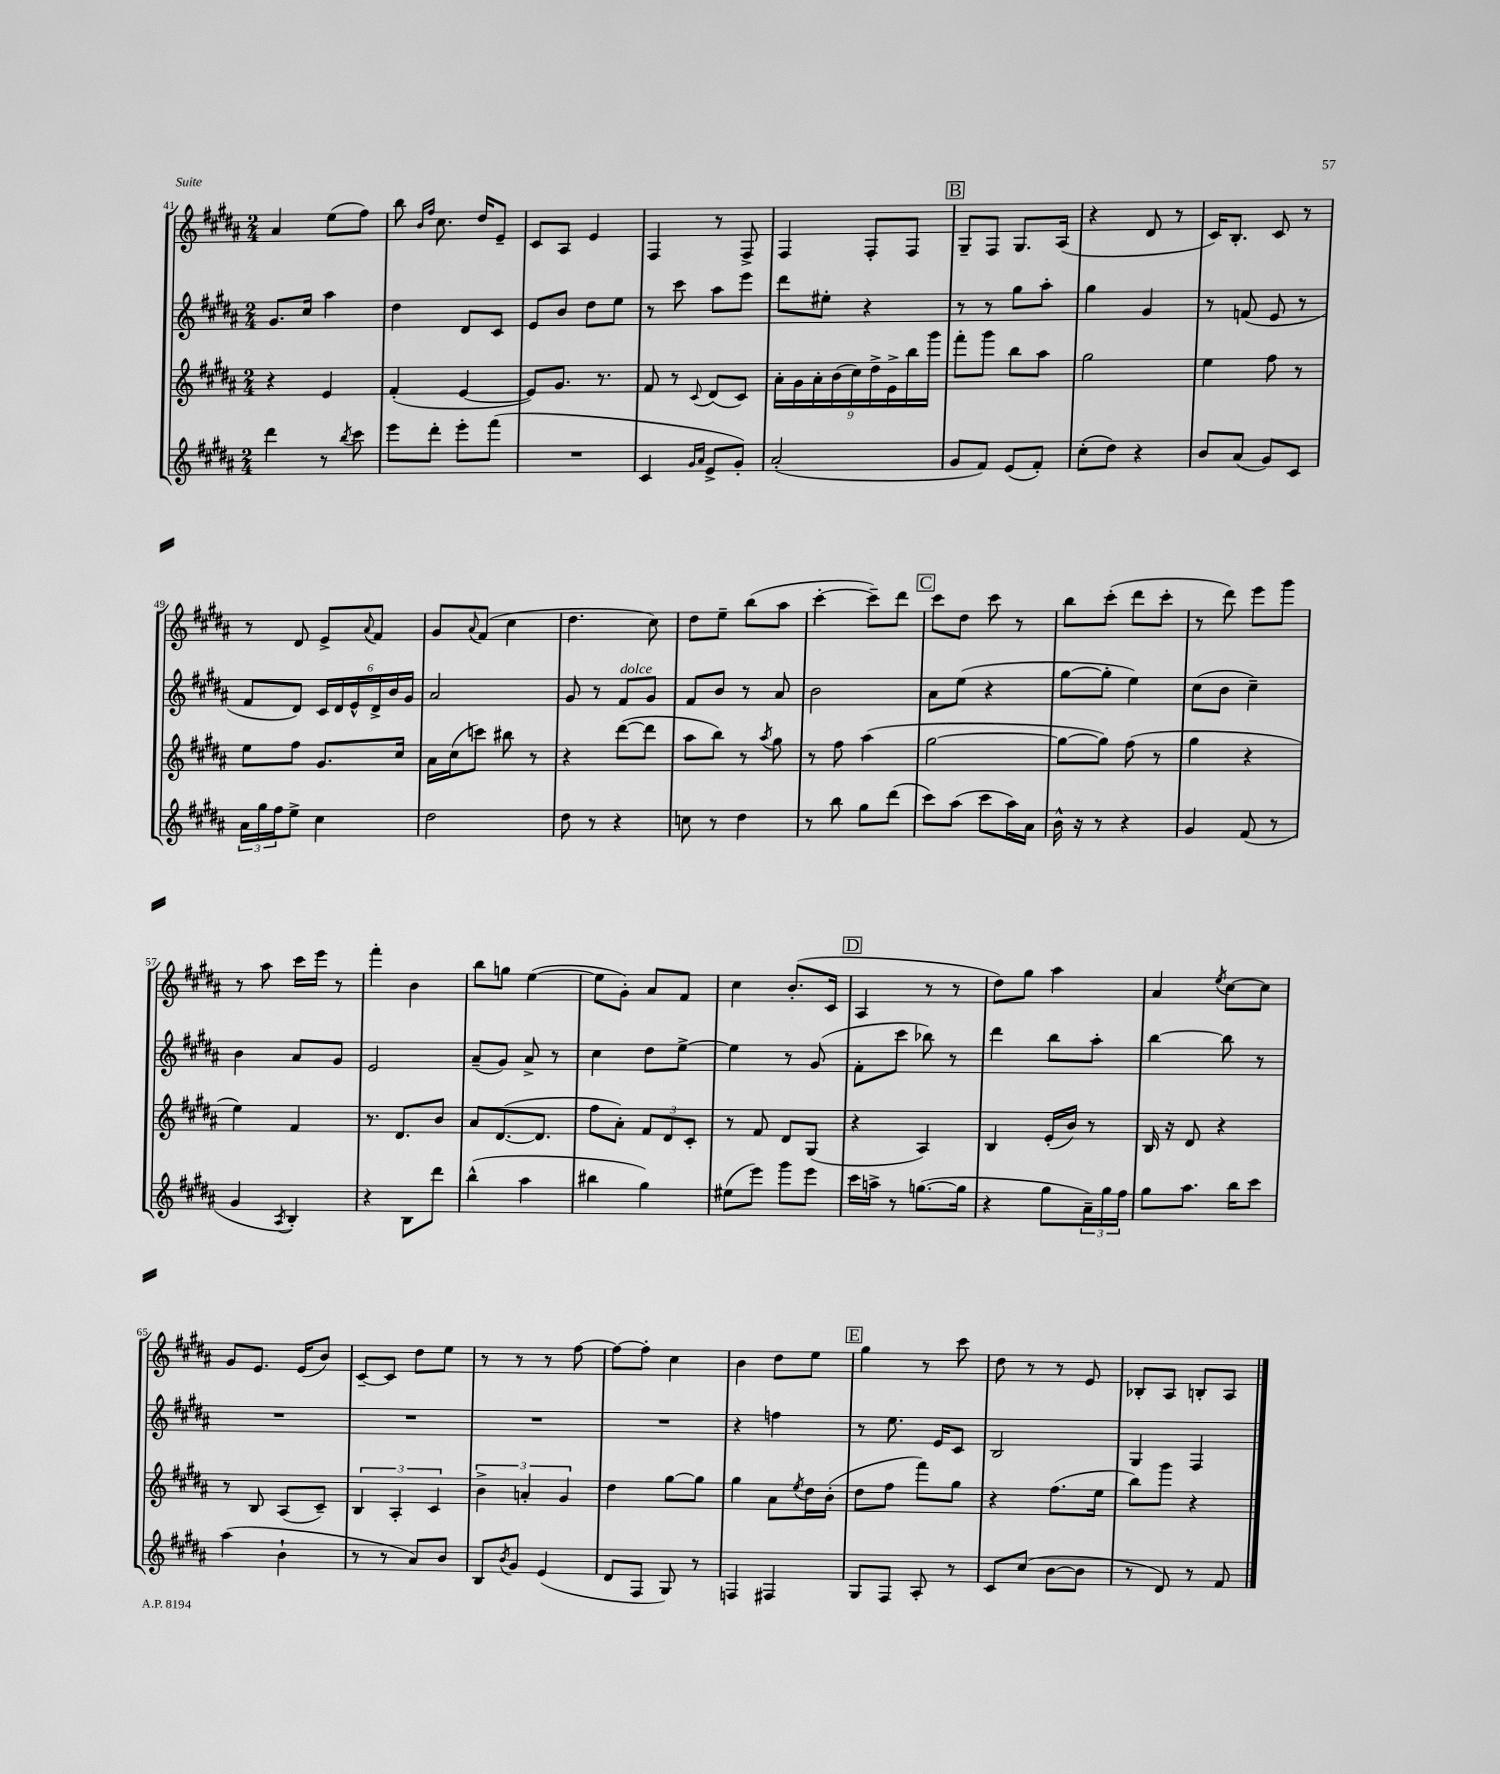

**kern	**kern	**kern	**kern
*staff4	*staff3	*staff2	*staff1
*clefG2	*clefG2	*clefG2	*clefG2
*k[f#c#g#d#a#]	*k[f#c#g#d#a#]	*k[f#c#g#d#a#]	*k[f#c#g#d#a#]
*M2/4	*M2/4	*M2/4	*M2/4
4ddd#	4r	8.g#	4a#
.	.	16cc#	.
8r	4e	4aa#	(8ee
8qbb	.	.	.
8ccc#	.	.	8ff#)
=	=	=	=
8eee	(4f#'	4dd#	8bb
.	.	.	16qqb
.	.	.	16qqff#
8ddd#'	.	.	8.cc#
8eee'	[4e	8d#	.
.	.	.	16dd#
(8fff#	.	8c#	8e~
=	=	=	=
2r	8e])	8e	8c#
.	8.g#	8b	8A#
.	.	8dd#	4e
.	8.r	.	.
.	.	8ee	.
=	=	=	=
4c#	8f#	8r	4F#
.	8r	8ccc#	.
16qqg#	.	.	.
16qqa#	8qqc#	.	.
8e^	(8d#	8aa#	8r
8g#')	8c#)	8eee	8F#^
=	=	=	=
(2a#'	18a#'	8ddd#	4F#
.	18g#	.	.
.	18a#'	.	.
.	.	8ee#'	.
.	(18b	.	.
.	18cc#)	.	.
.	.	4r	8F#'
.	18dd#^	.	.
.	18e^	.	.
.	.	.	8F#
.	18bb	.	.
.	18ggg#	.	.
=	=	=	=
8g#	8fff#'	8r	8G#~
8f#)	8ggg#	8r	8F#
(8e	8bb	8gg#	8.G#
8f#')	8aa#	8aa#'	.
.	.	.	(16A#
=	=	=	=
(8cc#'	2gg#	4gg#	4r
8dd#)	.	.	.
4r	.	4g#	8d#
.	.	.	8r
=	=	=	=
8b	4ee	8r	16c#)
.	.	.	8.B'
(8a#	.	(8f	.
8g#)	8ff#	8e	8c#
8c#	8r	8r	8r
=	=	=	=
24a#	8ee	8f#	8r
24gg#	.	.	.
24ff#	.	.	.
8ee^	8ff#	8d#)	8d#
4cc#	8.g#	24c#	8e^
.	.	24d#	.
.	.	24e^^	.
.	.	.	8qqa#
.	.	24d#^	8f#
.	.	24b	.
.	16cc#	.	.
.	.	24g#	.
=	=	=	=
2dd#	16a#	2a#	8g#
.	(16cc#	.	.
.	.	.	8qqa#
.	8ccc)	.	(8f#
.	8bb#	.	4cc#
.	8r	.	.
=	=	=	=
8dd#	4r	8g#	4.dd#
8r	.	8r	.
4r	([8ddd#	8f#	.
.	8ddd#]	8g#	8cc#)
=	=	=	=
8cc	8aa#	8f#	8dd#
8r	8bb)	8b	8ee~
4dd#	8r	8r	(8bb
.	8qaa#	.	.
.	8gg#	8a#	8aa#
=	=	=	=
8r	8r	2b	[4ccc#'
8bb	8ff#	.	.
8gg#	(4aa#	.	8ccc#~])
(8ddd#	.	.	8ddd#
=	=	=	=
8ccc#)	[2gg#	8a#	8ccc#
(8aa#	.	(8ee	8dd#
8ccc#	.	4r	8ccc#
16aa#)	.	.	8r
16a#	.	.	.
=	=	=	=
16b^^	8gg#_	[8gg#	8bb
16r	.	.	.
8r	8gg#])	8gg#']	(8ccc#'
4r	(8ff#	4ee)	8ddd#
.	8r	.	8ccc#'
=	=	=	=
4g#	4gg#	(8cc#	8r
.	.	8b	8ddd#)
(8f#	4r	4cc#~)	8eee
8r	.	.	8ggg#
=	=	=	=
4g#	4ee)	4b	8r
.	.	.	8aa#
8qA#	.	.	.
4B')	4f#	8a#	16ccc#
.	.	.	16eee
.	.	8g#	8r
=	=	=	=
4r	8.r	2e	4fff#'
.	8.d#	.	.
8B	.	.	4b
8ddd#	8b	.	.
=	=	=	=
(4bb^^	8a#	(8a#~	8bb
.	([8.d#	8g#)	8gg
4aa#	.	8a#^	([4ee
.	8.d#]	.	.
.	.	8r	.
=	=	=	=
4bb#	8ff#	4cc#	8ee]
.	8a#')	.	8g#')
4gg#)	12f#	8dd#	8a#
.	12d#	.	.
.	.	[8ee^	8f#
.	12c#'	.	.
=	=	=	=
(8ee#	8r	4ee]	4cc#
8eee)	8f#	.	.
8ggg#	8d#	8r	(8.b'
8eee	(8G#	(8g#	.
.	.	.	16c#
=	=	=	=
16ccc#	4r	8f#'	4A#
16aa^	.	.	.
8r	.	8ccc#	.
([8.gg	4A#)	8bb-)	8r
.	.	8r	8r
16gg]	.	.	.
=	=	=	=
4r	4B	4ddd#	8dd#)
.	.	.	8gg#
8gg#	(16e'	8bb	4aa#
.	16b)	.	.
24a#~)	8r	8aa#'	.
24gg#	.	.	.
24ff#	.	.	.
=	=	=	=
8gg#	16B	[4bb	4a#
.	16r	.	.
8.aa#	8d#	.	.
.	.	.	8qee
.	4r	8bb]	[8cc#
16bb	.	.	.
8ccc#	.	8r	8cc#]
=	=	=	=
(4aa#	8r	2r	8g#
.	8B	.	8.e
4b`	(8A#	.	.
.	.	.	(16e
.	8c#~)	.	8b)
=	=	=	=
8r	6B	2r	[8c#~
8r	.	.	8c#]
.	6A#'	.	.
8a#)	.	.	8dd#
.	6c#	.	.
8b	.	.	8ee
=	=	=	=
8B	6b^	2r	8r
8qb	.	.	.
8g#	.	.	8r
.	6a'	.	.
(4e	.	.	8r
.	6g#	.	.
.	.	.	[8ff#
=	=	=	=
8d#	4dd#	2r	8ff#_
8F#	.	.	8ff#']
8G#)	[8gg#	.	4cc#
8r	8gg#]	.	.
=	=	=	=
4F	4gg#	4r	4b
4F#	8a#	4ff	8dd#
.	8qee	.	.
.	16dd#	.	8ee
.	(16b'	.	.
=	=	=	=
8G#	8dd#	8r	4gg#
8F#	8ff#	8.ee	.
8A#'	8fff#)	.	8r
.	.	16e	.
8r	8gg#	8c#	8ccc#
=	=	=	=
8c#	4r	2B	8dd#
(8cc#	.	.	8r
[8b	(8.ff#	.	8r
8b]	.	.	8e
.	16ee	.	.
=	=	=	=
8r	8bb)	4G#	8B-'
8d#)	8ggg#	.	8A#
8r	4r	4F#	8B'
8f#	.	.	8A#
==	==	==	==
*-	*-	*-	*-
